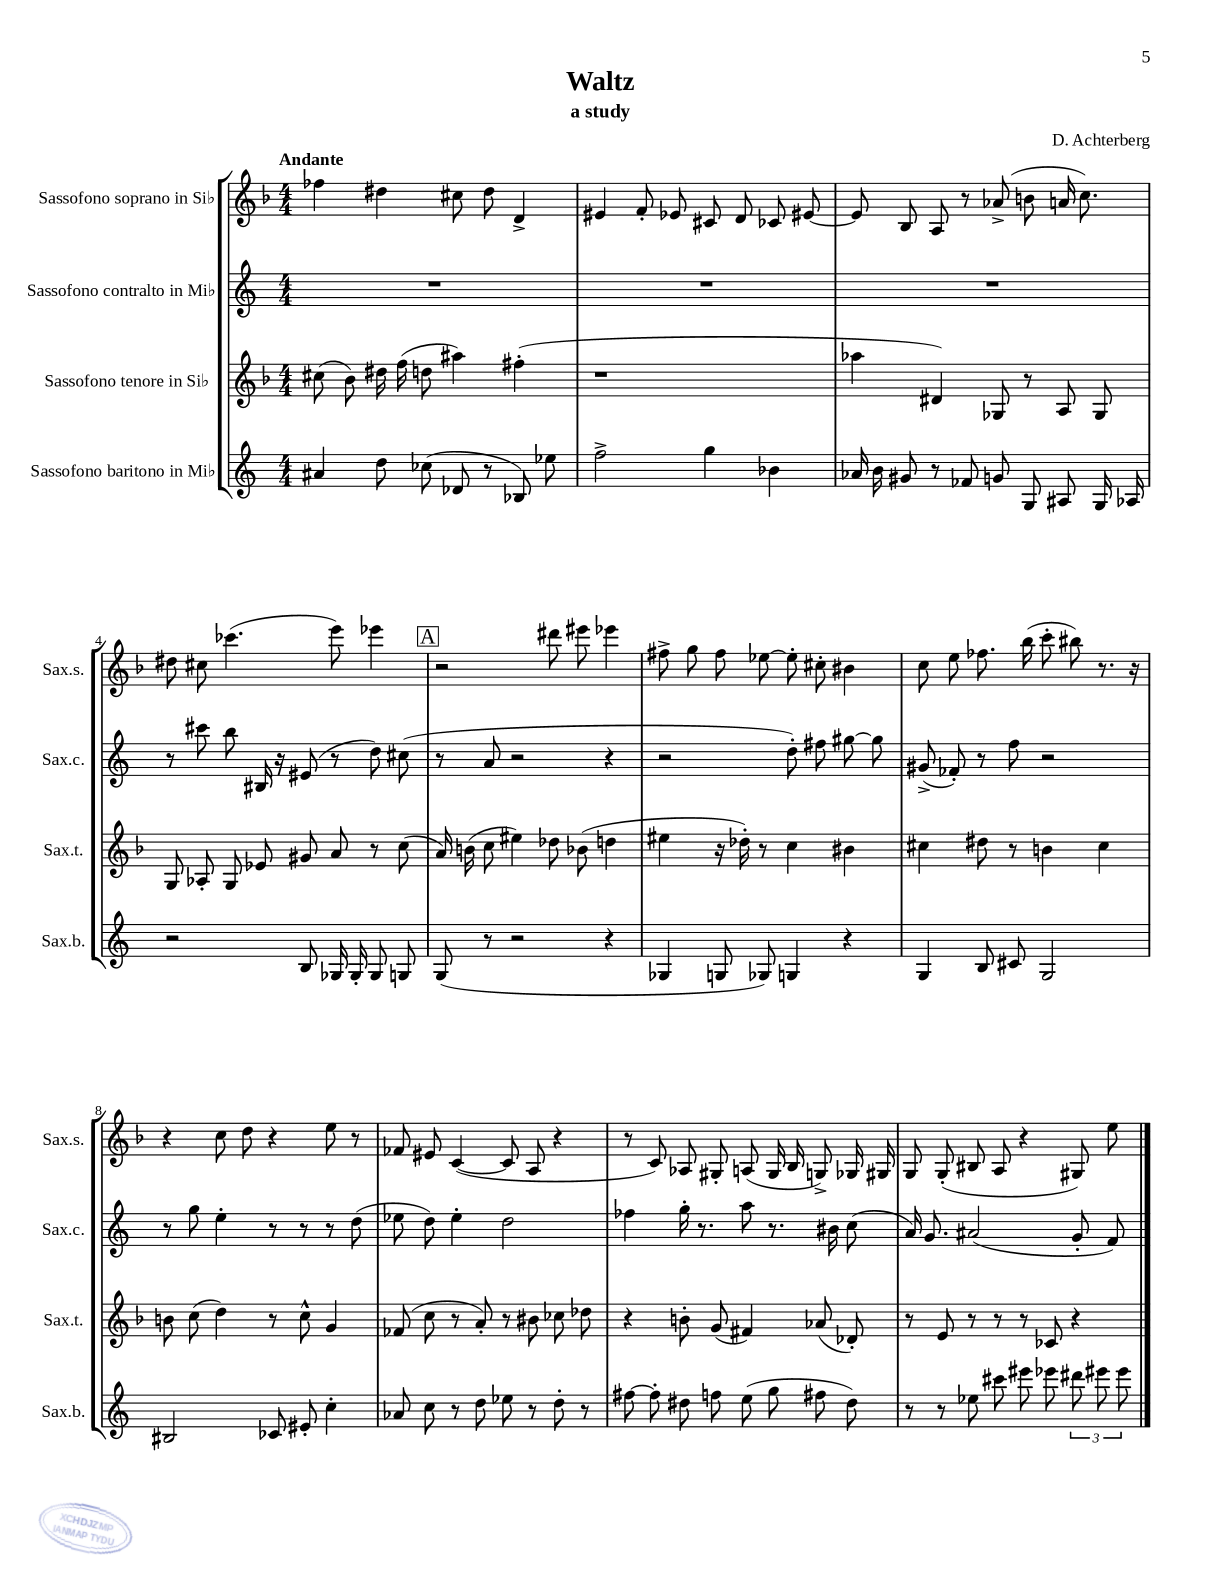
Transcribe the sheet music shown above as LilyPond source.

\header { title = "Waltz" composer = "D. Achterberg" subtitle = "a study" }
<<
\new StaffGroup <<
\new Staff = "s0" \with { instrumentName = "Sassofono soprano in Sib" shortInstrumentName = "Sax.s." } {
    \clef treble \key f \major \numericTimeSignature \time 4/4 \tempo "Andante"
    \autoBeamOff fes''4 dis''4 cis''8 dis''8 d'4-> |
    eis'4 f'8-. ees'8 cis'8 d'8 ces'8 eis'8~ |
    eis'8 bes8 a8 r8 aes'8->( b'8 a'16 c''8.) |
    dis''8 cis''8 ces'''4.( e'''8) ees'''4 |
    \mark \markup { \box "A" } r2 dis'''8 eis'''8 ees'''4 |
    fis''8-> g''8 fis''8 ees''8~ ees''8-. cis''8-. bis'4 |
    c''8 e''8 fes''8. bes''16( c'''8-. bis''8) r8. r16 |
    r4 c''8 d''8 r4 e''8 r8 |
    fes'8 eis'8 c'4~( c'8 a8 r4 |
    r8 c'8) aes8 gis8-. a8( gis16 bes16 g8->) ges16 gis16 |
    g8 g8-.( bis8 a8 r4 gis8) e''8 \bar "|." |
}
\new Staff = "s1" \with { instrumentName = "Sassofono contralto in Mib" shortInstrumentName = "Sax.c." } {
    \clef treble \key c \major \numericTimeSignature \time 4/4
    \autoBeamOff R1 |
    R1 |
    R1 |
    r8 cis'''8 b''8 bis16 r16 eis'8( r8 d''8) cis''8( |
    \mark \markup { \box "A" } r8 a'8 r2 r4 |
    r2 d''8-.) fis''8 gis''8~ gis''8 |
    gis'8->( fes'8-.) r8 f''8 r2 |
    r8 g''8 e''4-. r8 r8 r8 d''8( |
    ees''8 d''8) ees''4-. d''2 |
    fes''4 g''16-. r8. a''8 r8. bis'16 c''8( |
    a'16) g'8. ais'2( g'8-. f'8) \bar "|." |
}
\new Staff = "s2" \with { instrumentName = "Sassofono tenore in Sib" shortInstrumentName = "Sax.t." } {
    \clef treble \key f \major \numericTimeSignature \time 4/4
    \autoBeamOff cis''8( bes'8) dis''16 f''16( d''8 ais''4) fis''4-.( |
    r1 |
    aes''4 dis'4) ges8 r8 a8 ges8 |
    g8 aes8-. g8 ees'8 gis'8 a'8 r8 c''8( |
    \mark \markup { \box "A" } a'16) b'16( c''8 eis''4) des''8 bes'8( d''4 |
    eis''4 r16 des''16-.) r8 c''4 bis'4 |
    cis''4 dis''8 r8 b'4 cis''4 |
    b'8 c''8( d''4) r8 c''8-^ g'4 |
    fes'8( c''8 r8 a'8-.) r8 bis'8 ces''8 des''8 |
    r4 b'8-. g'8( fis'4) aes'8( des'8-.) |
    r8 e'8 r8 r8 r8 ces'8 r4 \bar "|." |
}
\new Staff = "s3" \with { instrumentName = "Sassofono baritono in Mib" shortInstrumentName = "Sax.b." } {
    \clef treble \key c \major \numericTimeSignature \time 4/4
    \autoBeamOff ais'4 d''8 ces''8( des'8 r8 bes8) ees''8 |
    f''2-> g''4 bes'4 |
    aes'16 b'16 gis'8 r8 fes'8 g'8 g8 ais8 g16 aes16 |
    r2 b8 ges16 ges16-. ges8 g8 |
    \mark \markup { \box "A" } g8( r8 r2 r4 |
    ges4 g8 ges8) g4 r4 |
    g4 b8 cis'8 g2 |
    bis2 ces'8 eis'8-. c''4-. |
    aes'8 c''8 r8 d''8 ees''8 r8 d''8-. r8 |
    fis''8~ fis''8-. dis''8 f''8 e''8( g''8 fis''8 dis''8) |
    r8 r8 ees''8 cis'''8 eis'''8 ees'''8 \tuplet 3/2 { dis'''8 eis'''8 eis'''8 } \bar "|." |
}
>>
>>
